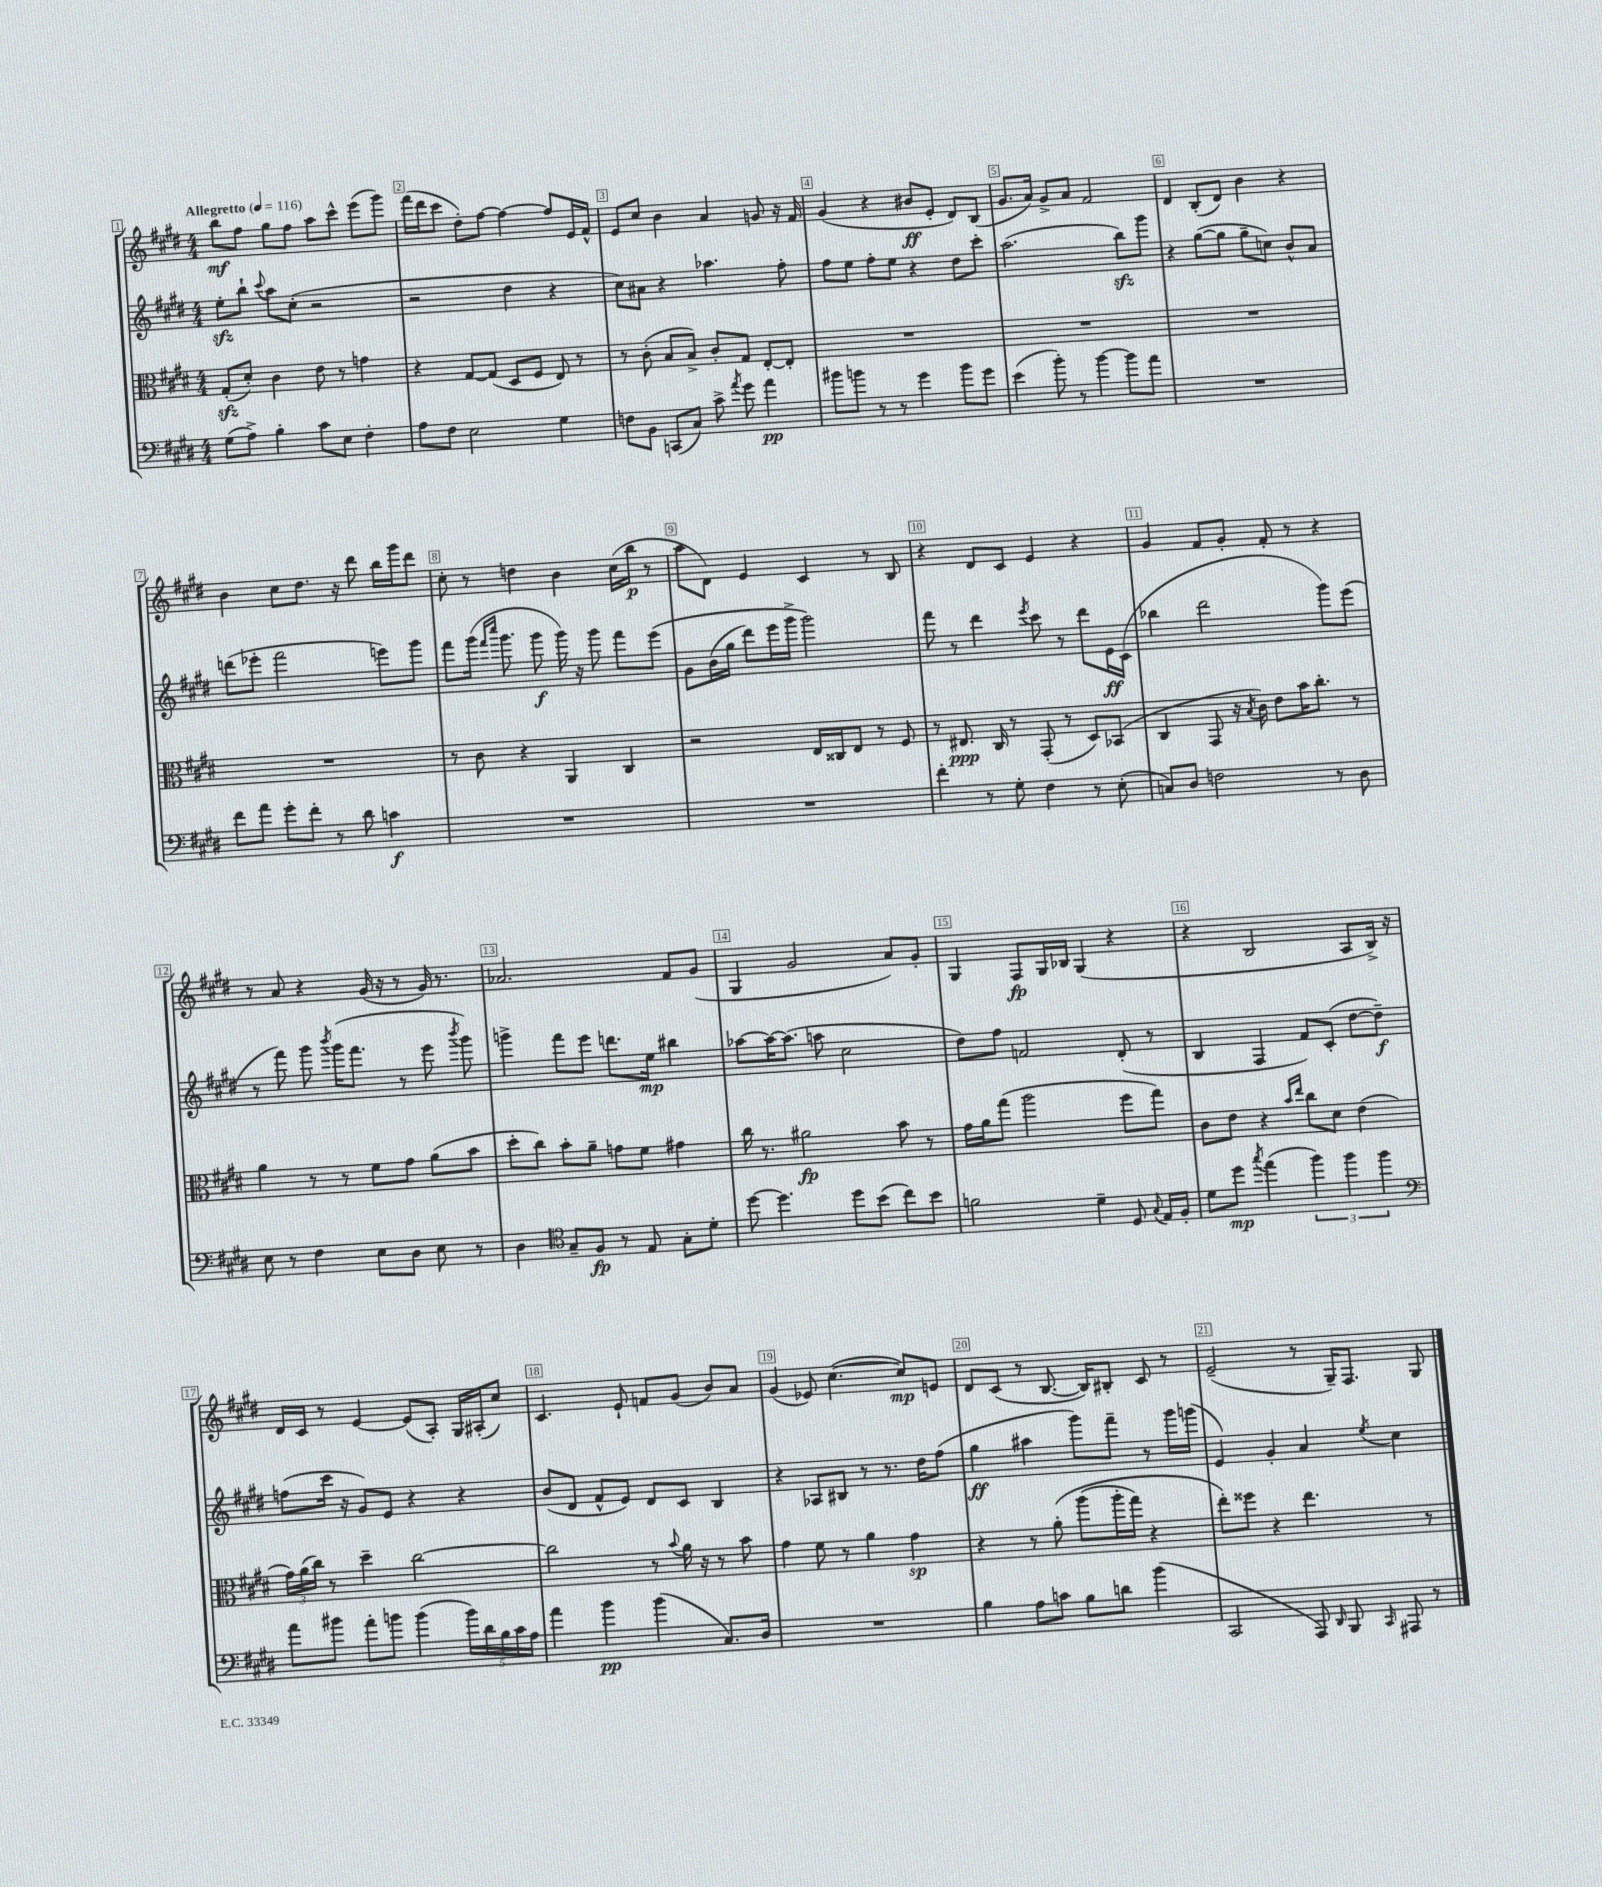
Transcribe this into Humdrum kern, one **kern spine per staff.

**kern	**dynam	**kern	**dynam	**kern	**dynam	**kern	**dynam
*part4	*part4	*part3	*part3	*part2	*part2	*part1	*part1
*staff4	*staff4	*staff3	*staff3	*staff2	*staff2	*staff1	*staff1
*clefF4	*	*clefC3	*	*clefG2	*	*clefG2	*
*k[f#c#g#d#]	*	*k[f#c#g#d#]	*	*k[f#c#g#d#]	*	*k[f#c#g#d#]	*
*M4/4	*	*M4/4	*	*M4/4	*	*M4/4	*
*MM116	*	*MM116	*	*MM116	*	*MM116	*
=1	=1	=1	=1	=1	=1	=1	=1
!	!	!	!	!	!	!LO:TX:a:B:t=Allegretto	!
(8G#\L	.	(8G#zz'/L	.	8eezz'\L	.	8bb\L	mf
8A^\J)	.	8d#'/J)	.	8bb`\J	.	8ff#\J	.
.	.	.	.	8qqccc#/	.	.	.
4B'\	.	4c#\	.	8aa\L	.	8gg#\L	.
.	.	.	.	(8cc#'\J	.	8ff#\J	.
8c#\L	.	8e\	.	2r	.	8aa\L	.
8E\J	.	8r	.	.	.	8ccc#^^\J	.
4F#'\	.	4gn\	.	.	.	(8eee\L	.
.	.	.	.	.	.	8ggg#\J)	.
=2	=2	=2	=2	=2	=2	=2	=2
8A\L	.	4r	.	2r	.	(16fff#\LL	.
.	.	.	.	.	.	16ddd#\J	.
8F#\J	.	.	.	.	.	8ccc#\J	.
2E\	.	[8G#/L	.	.	.	8dd#'\L)	.
.	.	(8G#/J]	.	.	.	[8ff#\J	.
.	.	8D#/L	.	4dd#\	.	4ff#\_	.
.	.	8F#/J	.	.	.	.	.
4G#\	.	8E/)	.	4r	.	8ff#/L]	.
.	.	8r	.	.	.	16e/L	.
.	.	.	.	.	.	16f#^^/JJ	.
=3	=3	=3	=3	=3	=3	=3	=3
8Fn\L	.	8r	.	8cc#\L)	.	8e/L	.
8BB\J	.	(8c#'\	.	8a#X\J	.	8cc#/J	.
(8CCn/L	.	8B/L	.	4r	.	4b\	.
8C#/J)	.	8B^/J)	.	.	.	.	.
8c#^\	.	8c#'/L	.	4.aa-X\	.	4a/	.
8qa/	.	.	.	.	.	.	.
8g#\	.	8G#/J	.	.	.	.	.
4a\	pp	[8E'/L	.	.	.	8gn/	.
.	.	8E'/J]	.	8ff#'\	.	16r	.
.	.	.	.	.	.	16f#/	.
=4	=4	=4	=4	=4	=4	=4	=4
8b#X\L	.	1r	.	8ff#\L	.	(4g#/	.
8bn\J	.	.	.	8ee\J	.	.	.
8r	.	.	.	8ff#'\L	.	4r	.
8r	.	.	.	8ee\J	.	.	.
4g#\	.	.	.	4r	.	8b#X/L	ff
.	.	.	.	.	.	8e'/J	.
8b\L	.	.	.	8dd#\L	.	8d#/L)	.
8g#\J	.	.	.	8ccc#'\J	.	(8B/J	.
=5	=5	=5	=5	=5	=5	=5	=5
(4e\	.	1r	.	(2.aa\	.	8.g#/L	.
.	.	.	.	.	.	16a/Jk)	.
8b'\)	.	.	.	.	.	8g#^/L	.
8r	.	.	.	.	.	8a/J	.
[4b\	.	.	.	.	.	2f#/	.
8b\L]	.	.	.	8bbzz\L)	.	.	.
8a\J	.	.	.	8ggg#\J	.	.	.
=6	=6	=6	=6	=6	=6	=6	=6
1r	.	1r	.	4r	.	4d#/	.
.	.	.	.	([8gg#\L	.	(8B'/L	.
.	.	.	.	8gg#\J]	.	8d#/J)	.
.	.	.	.	8gg#~\L	.	4b\	.
.	.	.	.	8ccn\J)	.	.	.
.	.	.	.	8b^^/L	.	4r	.
.	.	.	.	8a/J	.	.	.
!!LO:LB:g=z
=7	=7	=7	=7	=7	=7	=7	=7
8f#\L	.	1r	.	(8dddn\L	.	4b\	.
8a\J	.	.	.	8eee-X'\J	.	.	.
8g#'\L	.	.	.	2fff#\	.	8cc#\L	.
8f#'\J	.	.	.	.	.	8.dd#\J	.
8r	.	.	.	.	.	.	.
.	.	.	.	.	.	16r	.
8d#\	.	.	.	.	.	8ddd#\	.
4cn\	f	.	.	8eeen\L)	.	16bb\LL	.
.	.	.	.	.	.	16ggg#\J	.
.	.	.	.	8ggg#\J	.	8ddd#\J	.
=8	=8	=8	=8	=8	=8	=8	=8
1r	.	8r	.	8fff#\L	.	8cc#'\	.
.	.	8c#\	.	(16ggg#\Jk	.	8r	.
.	.	.	.	16qqfff#/LL	.	.	.
.	.	.	.	16qqcccc#/JJ	.	.	.
.	.	.	.	8.ggg#\	.	.	.
.	.	4r	.	.	.	4ddn\	.
.	.	.	.	8ggg#\	f	.	.
.	.	4AA/	.	16ggg#\)	.	4b\	.
.	.	.	.	16r	.	.	.
.	.	.	.	8ggg#\	.	.	.
.	.	4C#/	.	8fff#\L	.	(16cc#\LL	.
.	.	.	.	.	.	16bb\JJ	p
.	.	.	.	(8eee\J	.	8r	.
=9	=9	=9	=9	=9	=9	=9	=9
1r	.	2r	.	8g#\L	.	8aa\L	.
.	.	.	.	(16b\L	.	8d#\J)	.
.	.	.	.	16gg#\JJ	.	.	.
.	.	.	.	8ddd#\L)	.	4e/	.
.	.	.	.	16eee\L	.	.	.
.	.	.	.	16ggg#^\JJ	.	.	.
.	.	16E/LL	.	2ggg#\)	.	4c#/	.
.	.	16C##X/J	.	.	.	.	.
.	.	8E/J	.	.	.	.	.
.	.	8r	.	.	.	8r	.
.	.	8F#/	.	.	.	8B/	.
=10	=10	=10	=10	=10	=10	=10	=10
4f#'\	.	8r	.	8fff#\	.	4r	.
.	.	8.E#X/	ppp	8r	.	.	.
8r	.	.	.	4ddd#\	.	8d#/L	.
.	.	16C#/	.	.	.	.	.
8G#'\	.	8r	.	.	.	8c#/J	.
.	.	.	.	8qeee/	.	.	.
4F#\	.	(8GG#'/	.	8ccc#\	.	4e/	.
.	.	8r	.	8r	.	.	.
8r	.	8D#/L)	.	8ddd#\L	.	4r	.
(8E'\	.	(8BB-X/J	.	16e\L	ff	.	.
.	.	.	.	(16c#\JJ	.	.	.
=11	=11	=11	=11	=11	=11	=11	=11
8Cn/L)	.	4C#/	.	4bb-X\	.	4g#/	.
8D#/J	.	.	.	.	.	.	.
2Fn\	.	8GG#/	.	2ddd#\	.	8f#/L	.
.	.	16r	.	.	.	8g#'/J	.
.	.	8qB/	.	.	.	.	.
.	.	16c#\)	.	.	.	.	.
.	.	8e\L	.	.	.	8f#'/	.
.	.	16b\K	.	.	.	8r	.
.	.	8.cc#'\J	.	.	.	.	.
8r	.	.	.	8ggg#\L)	.	4r	.
8D#\	.	8r	.	(8eee\J	.	.	.
!!LO:LB:g=z
=12	=12	=12	=12	=12	=12	=12	=12
8E\	.	4a\	.	8r	.	8r	.
8r	.	.	.	8fff#\)	.	8a/	.
4F#\	.	8r	.	8ggg#\	.	4r	.
.	.	.	.	8qbbb/	.	.	.
.	.	8r	.	(16ggg#\KL	.	.	.
.	.	.	.	8.fff#\J	.	.	.
8E\L	.	8f#\L	.	.	.	(16g#/	.
.	.	.	.	.	.	16r	.
8D#\J	.	8g#\J	.	8r	.	8r	.
8E\	.	(8a\L	.	8eee\	.	16g#/)	.
.	.	.	.	.	.	8.r	.
.	.	.	.	8qbbb/	.	.	.
8r	.	8b\J	.	8ggg#\)	.	.	.
=13	=13	=13	=13	=13	=13	=13	=13
4D#\	.	8dd#'\L	.	4gggn^\	.	2.a-X/	.
.	.	8cc#\J)	.	.	.	.	.
*clefC4	*	*	*	*	*	*	*
8G#~/L	.	8b'\L	.	8fff#\L	.	.	.
8F#/J	fp	8a~\J	.	8eee\J	.	.	.
8r	.	8gn\L	.	8.dddn\L	.	.	.
8E/	.	8f#\J	.	.	.	.	.
.	.	.	.	16ee\Jk	mp	.	.
8G#'\L	.	4g#X\	.	4bb#X\	.	8f#/L	.
8d#'\J	.	.	.	.	.	(8g#/J	.
=14	=14	=14	=14	=14	=14	=14	=14
[8dd#\	.	16cc#\	.	[8aa-X\L	.	4G#/	.
.	.	8.r	.	.	.	.	.
4.dd#\]	.	.	.	16aa-\K_	.	.	.
.	.	.	.	(8.aa-\J]	.	.	.
.	.	2a#X\	fp	.	.	2g#/	.
.	.	.	.	8aan\	.	.	.
8dd#\L	.	.	.	2cc#\	.	.	.
(8b\J	.	.	.	.	.	.	.
8cc#\L)	.	8b\	.	.	.	8a/L)	.
8b\J	.	8r	.	.	.	8g#'/J	.
=15	=15	=15	=15	=15	=15	=15	=15
2fn\	.	16g#\LL	.	8dd#\L)	.	4G#/	.
.	.	16a\J	.	.	.	.	.
.	.	(8gg#\J	.	8ff#\J	.	.	.
.	.	2aa\	.	2fn/	.	8F#/L	fp
.	.	.	.	.	.	16G#/L	.
.	.	.	.	.	.	16B-X/JJ	.
4d#~\	.	.	.	.	.	(4G#/	.
8D#/	.	8ff#\L	.	(8d#'/	.	4r	.
8qqG#/	.	.	.	.	.	.	.
16E/LL	.	8gg#\J)	.	8r	.	.	.
16F#'/JJ	.	.	.	.	.	.	.
=16	=16	=16	=16	=16	=16	=16	=16
8d#\L	.	8c#\L	.	4B/	.	4r	.
8dd#\J	mp	8e\J	.	.	.	.	.
8qgg#/	.	.	.	.	.	.	.
(4ee\	.	4r	.	4F#/	.	2B/	.
.	.	16qqb/LL	.	.	.	.	.
.	.	16qqee/JJ	.	.	.	.	.
6ff#\)	.	8cc#\L	.	8f#/L)	.	.	.
.	.	8d#\J	.	(8c#'/J	.	.	.
6ff#\	.	.	.	.	.	.	.
.	.	(4e\	.	[8dd#\L	.	8A/L	.
6ff#\	.	.	.	.	.	.	.
.	.	.	.	8dd#~\J])	f	16B^/Jk)	.
.	.	.	.	.	.	16r	.
!!LO:LB:g=z
=17	=17	=17	=17	=17	=17	=17	=17
*clefF4	*	*	*	*	*	*	*
8a\L	.	24g#\LL)	.	(8ffn\L	.	16d#/LL	.
.	.	(24a\	.	.	.	.	.
.	.	.	.	.	.	16c#/JJ	.
.	.	24cc#\JJ)	.	.	.	.	.
8b#X\J	.	8r	.	16ccc#\Jk	.	8r	.
.	.	.	.	16r	.	.	.
8a'\L	.	4dd#~\	.	8g#/L)	.	[4e/	.
8bn\J	.	.	.	8e/J	.	.	.
(4b\	.	[2cc#\	.	4r	.	(8e/L]	.
.	.	.	.	.	.	8A'/J)	.
20b\LL)	.	.	.	4r	.	16G#/LL	.
20d#\	.	.	.	.	.	.	.
.	.	.	.	.	.	(16A#X'/J	.
20B\	.	.	.	.	.	.	.
.	.	.	.	.	.	8cc#/J)	.
20c#\	.	.	.	.	.	.	.
20A\JJ	.	.	.	.	.	.	.
=18	=18	=18	=18	=18	=18	=18	=18
4a\	.	2cc#\]	.	(8b/L	.	4.c#/	.
.	.	.	.	8d#/J	.	.	.
4b\	pp	.	.	8f#^^/L	.	.	.
.	.	.	.	8e/J)	.	8e`/	.
(4b\	.	8r	.	8d#/L	.	8fn/L	.
.	.	8qqb/	.	.	.	.	.
.	.	16a\	.	8c#/J	.	(8g#/J	.
.	.	16r	.	.	.	.	.
8.C#/L)	.	8r	.	4B/	.	8b/L)	.
.	.	8b\	.	.	.	8a/J	.
16D#/Jk	.	.	.	.	.	.	.
=19	=19	=19	=19	=19	=19	=19	=19
1r	.	4g#\	.	4r	.	(4g#/	.
.	.	8f#\	.	8A-X/L	.	8e-X/)	.
.	.	8r	.	8B#X/J	.	([4.cc#\	.
.	.	4a\	.	8r	.	.	.
.	.	.	.	8.r	.	.	.
.	.	4g#\	sp	.	.	8cc#/L])	mp
.	.	.	.	16dd#\KL	.	.	.
.	.	.	.	(8ff#\J	.	8en/J	.
=20	=20	=20	=20	=20	=20	=20	=20
4B\	.	4r	.	4gg#\	ff	8d#/L	.
.	.	.	.	.	.	(8c#/J	.
8A\L	.	8r	.	4aa#X\	.	8r	.
8cn\J	.	(8a'\	.	.	.	[8.B/	.
8B\L	.	(8aa\L	.	8ggg#\L)	.	.	.
.	.	.	.	.	.	16B/KL])	.
8dn\J	.	16aa'\L	.	8fff#~\J	.	8B#X'/J	.
.	.	16gg#\JJ)	.	.	.	.	.
(4b\	.	4r	.	8r	.	8c#/	.
.	.	.	.	16ggg#\LL	.	8r	.
.	.	.	.	(16gggn\JJ	.	.	.
=21	=21	=21	=21	=21	=21	=21	=21
2CC#/	.	8ee'\L)	.	4e/)	.	(2e~/	.
.	.	8ff##X\J	.	.	.	.	.
.	.	4r	.	4g#'/	.	.	.
8AAA/)	.	4.ee\	.	4a/	.	8r	.
16qqDD#/	.	.	.	.	.	.	.
8BBB/	.	.	.	.	.	16G#~/KL)	.
.	.	.	.	.	.	8.F#/J	.
16qqCC#/	.	.	.	8qee/	.	.	.
8AAA#X/	.	.	.	4cc#\	.	.	.
8r	.	8r	.	.	.	8G#/	.
==	==	==	==	==	==	==	==
*-	*-	*-	*-	*-	*-	*-	*-
